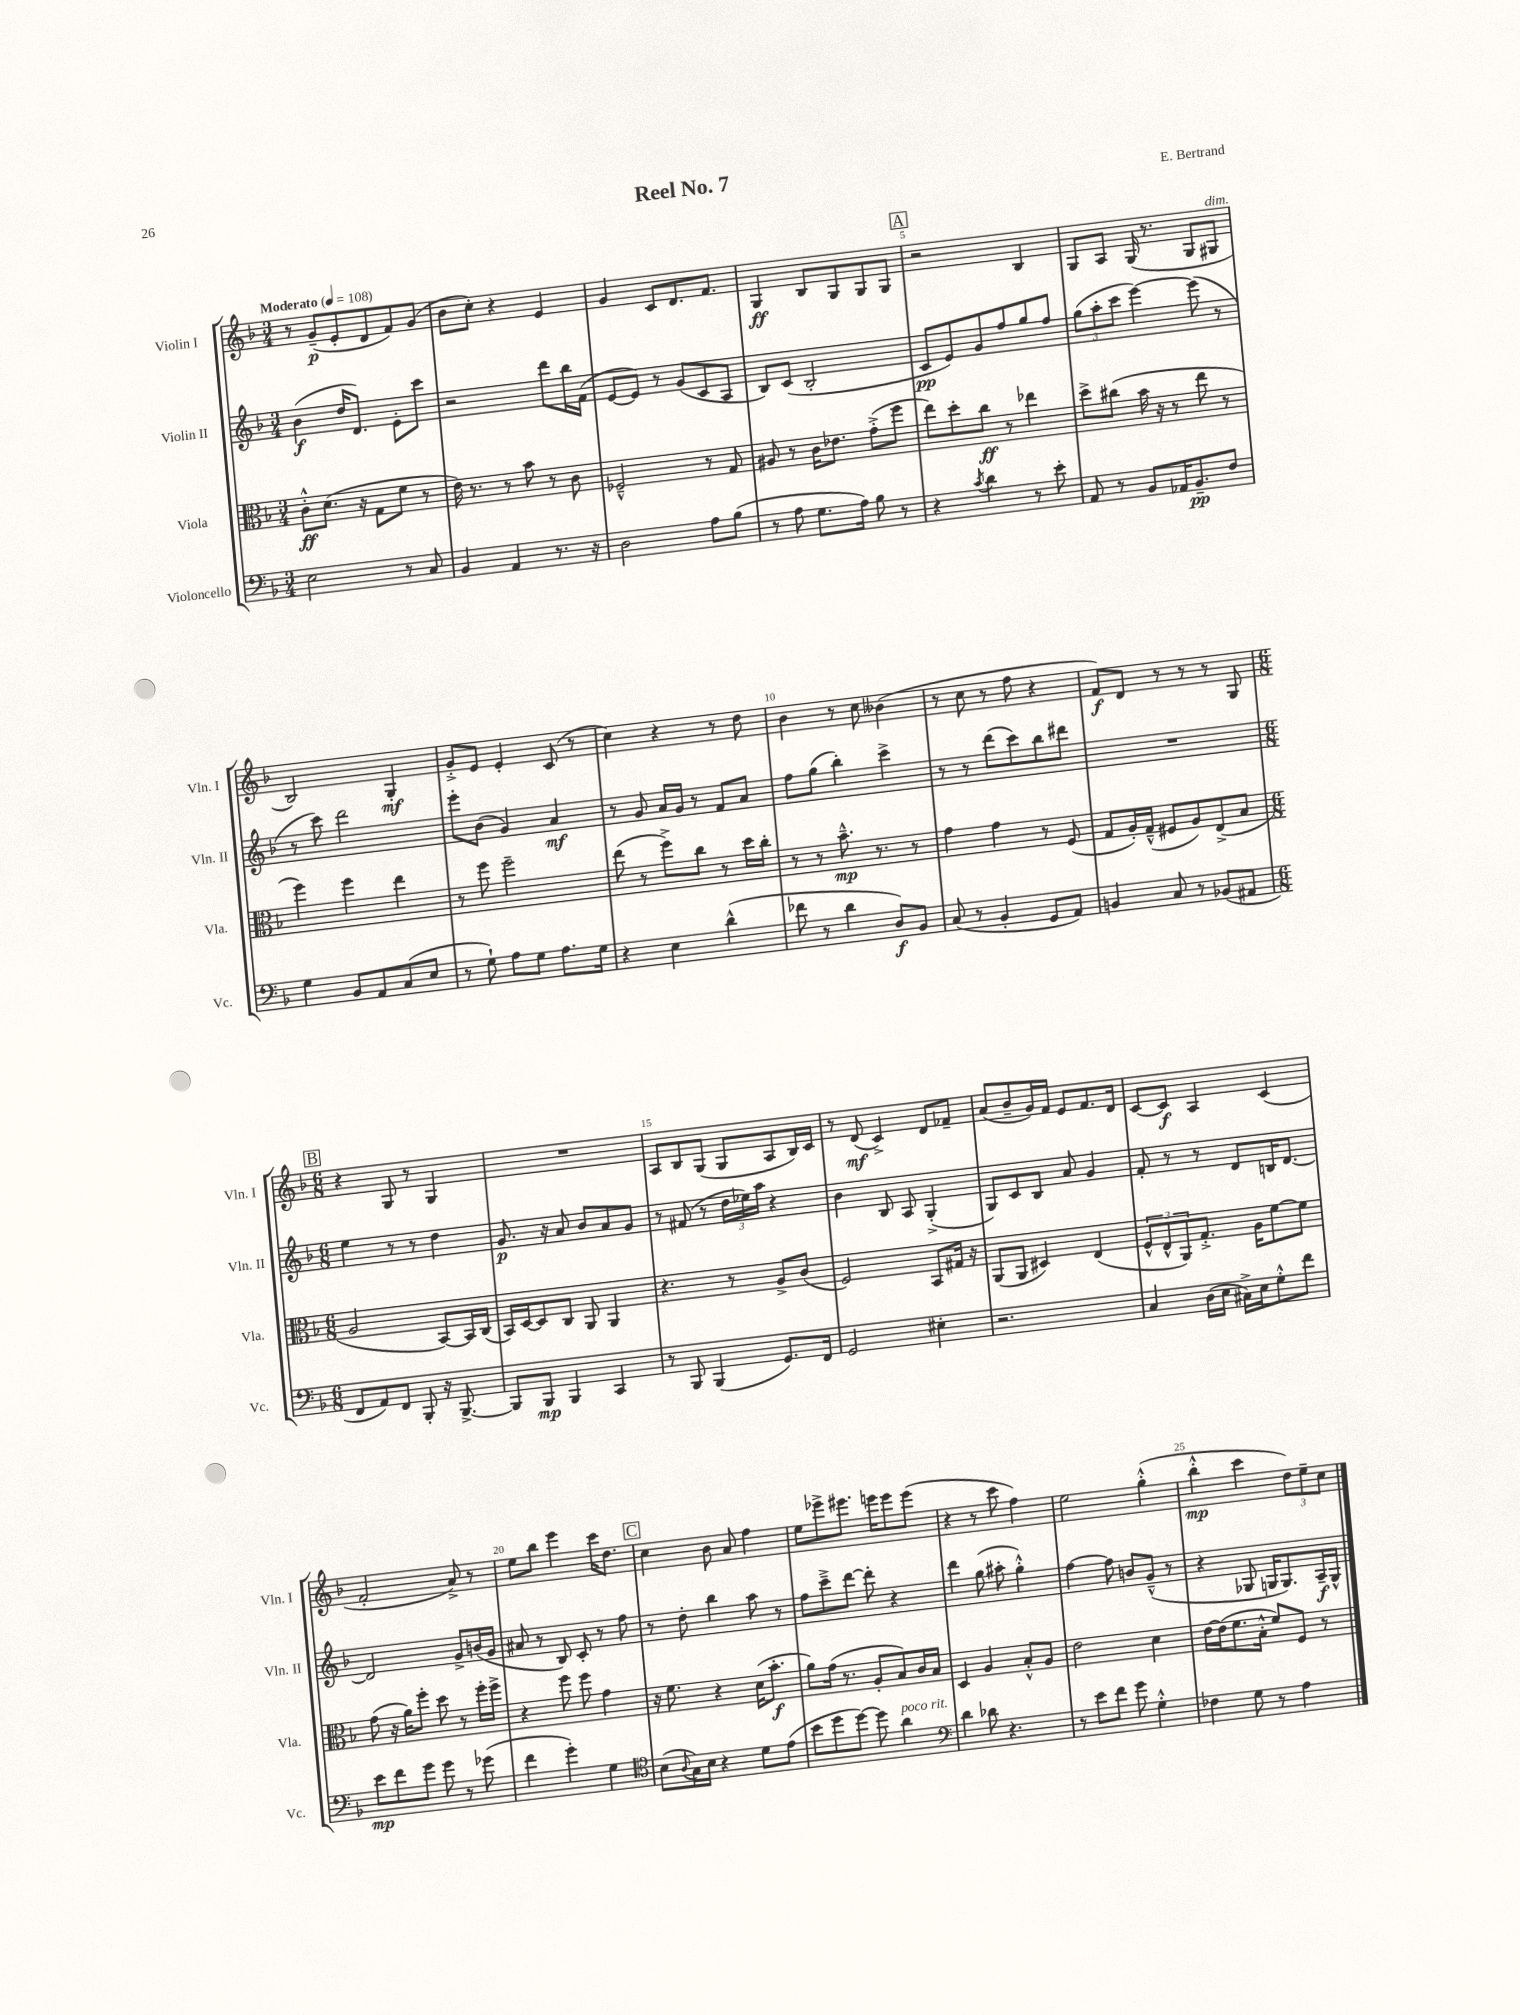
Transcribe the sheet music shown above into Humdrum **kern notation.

**kern	**dynam	**kern	**dynam	**kern	**dynam	**kern	**dynam
*part4	*part4	*part3	*part3	*part2	*part2	*part1	*part1
*staff4	*staff4	*staff3	*staff3	*staff2	*staff2	*staff1	*staff1
*I"Violoncello	*	*I"Viola	*	*I"Violin II	*	*I"Violin I	*
*I'Vc.	*	*I'Vla.	*	*I'Vln. II	*	*I'Vln. I	*
*clefF4	*	*clefC3	*	*clefG2	*	*clefG2	*
*k[b-]	*	*k[b-]	*	*k[b-]	*	*k[b-]	*
*M3/4	*	*M3/4	*	*M3/4	*	*M3/4	*
*MM108	*	*MM108	*	*MM108	*	*MM108	*
=1	=1	=1	=1	=1	=1	=1	=1
!	!	!	!	!	!	!LO:TX:a:B:t=Moderato	!
2E\	.	8c'^^\L	ff	(4b-\	f	8r	.
.	.	(8.d\J	.	.	.	(8g~/L	p
.	.	.	.	16dd/KL	.	8e'/	.
.	.	16r	.	8.d/J)	.	.	.
.	.	8G\L	.	.	.	8d/	.
8r	.	8f\J	.	8e'\L	.	8f/)	.
8C/	.	8r	.	8ccc\J	.	(8g/J	.
=2	=2	=2	=2	=2	=2	=2	=2
4BB-/	.	16e\)	.	2r	.	8b-\L	.
.	.	8.r	.	.	.	.	.
.	.	.	.	.	.	8cc'\J)	.
4AA/	.	8r	.	.	.	4r	.
.	.	8b-\	.	.	.	.	.
8.r	.	8r	.	8ddd\L	.	4e/	.
.	.	8c\	.	16bb-\L	.	.	.
16r	.	.	.	(16f\JJ	.	.	.
=3	=3	=3	=3	=3	=3	=3	=3
2D\	.	2F-X~^^/	.	[8e/L	.	4g/	.
.	.	.	.	8e/J])	.	.	.
.	.	.	.	8r	.	8c/L	.
.	.	.	.	(8g/L	.	8.d/	.
8A\L	.	8r	.	8c/	.	.	.
.	.	.	.	.	.	8.f/J	.
(8B-\J	.	8G/	.	8A/J	.	.	.
=4	=4	=4	=4	=4	=4	=4	=4
8r	.	8A#X/	.	8B-/L)	.	4G/	ff
8A\	.	8r	.	(8c/J	.	.	.
8.G\L	.	16c\KL	.	2B-'/	.	8B-/L	.
.	.	8.e-X\J	.	.	.	.	.
.	.	.	.	.	.	8G/	.
16A\Jk)	.	.	.	.	.	.	.
8B-\	.	(8g'^\L	.	.	.	8G/	.
8r	.	8ff\J	.	.	.	8G/J	.
!!LO:REH:place=s1:t=A
=5	=5	=5	=5	=5	=5	=5	=5
4r	.	8ee\L)	.	8c/L	pp	2r	.
.	.	8dd'\	.	8e/)	.	.	.
8qc/	.	.	.	.	.	.	.
4d\	.	8cc\J	ff	8g/	.	.	.
.	.	8r	.	8ff/	.	.	.
8r	.	4ee-X\	.	8gg/	.	4B-/	.
8e'\	.	.	.	8ff/J	.	.	.
=6	=6	=6	=6	=6	=6	=6	=6
8AA/	.	8dd^\L	.	(12gg\L	.	8G/L	.
.	.	.	.	12aa'\	.	.	.
8r	.	(8cc#X\J	.	.	.	8A/J	.
.	.	.	.	12ccc\J	.	.	.
8BB-/L	.	16b-\	.	[4eee\)	.	(16G/	.
.	.	16r	.	.	.	8.r	.
16AA-X/K	.	8r	.	.	.	.	.
8.BB-~/	pp	.	.	.	.	.	.
.	.	8ee\	.	(8eee\]	.	8G/L	.
!	!	!	!	!	!	!LO:TX:a:i:t=dim.	!
8F/J	.	8r	.	8r	.	8G#X/J	.
!!LO:LB:g=z
=7	=7	=7	=7	=7	=7	=7	=7
4G\	.	4ff\)	.	8r	.	2B-/)	.
.	.	.	.	8ccc\)	.	.	.
8BB-/L	.	4ff\	.	2ddd\	.	.	.
8AA/	.	.	.	.	.	.	.
(8C/	.	4ee\	.	.	.	4G'/	mf
8E/J	.	.	.	.	.	.	.
=8	=8	=8	=8	=8	=8	=8	=8
8r	.	8r	.	8eee'\L	.	8g'^/L	.
8G`\)	.	8ff\	.	(8b-\J	.	8e/J	.
8A\L	.	2ff~\	.	4g/)	.	4e'/	.
8G\J	.	.	.	.	.	.	.
8.A\L	.	.	.	4a/	mf	(8c/	.
.	.	.	.	.	.	8r	.
16G\Jk	.	.	.	.	.	.	.
=9	=9	=9	=9	=9	=9	=9	=9
4r	.	(8ee\	.	8r	.	4cc\)	.
.	.	8r	.	8g/	.	.	.
4E\	.	8ff^\L)	.	16a/LL	.	4r	.
.	.	.	.	16g/JJ	.	.	.
.	.	8cc\J	.	8r	.	.	.
(4d^^\	.	8r	.	8f/L	.	8r	.
.	.	16dd\LL	.	8a/J	.	8dd\	.
.	.	16cc'\JJ	.	.	.	.	.
=10	=10	=10	=10	=10	=10	=10	=10
8f-X\	.	8r	.	8ff\L	.	4b-\	.
8r	.	8r	.	(8gg\J	.	.	.
4d\	.	8.b-~^^\	mp	4bb-'\)	.	8r	.
.	.	.	.	.	.	8cc\	.
.	.	8.r	.	.	.	.	.
8D/L)	f	.	.	4ccc^\	.	(4b--X\	.
8BB-/J	.	8r	.	.	.	.	.
=11	=11	=11	=11	=11	=11	=11	=11
(8C/	.	4g\	.	8r	.	8r	.
8r	.	.	.	8r	.	8cc\	.
4BB-'/	.	4g\	.	(8ddd\L	.	8r	.
.	.	.	.	8ccc\)	.	8ff\	.
8GG/L	.	8r	.	8bb-\	.	4r	.
8AA/J)	.	(8F/	.	8ddd#X\J	.	.	.
=12	=12	=12	=12	=12	=12	=12	=12
4BBn/	.	8G/L	.	2.r	.	8f/L)	f
.	.	16A'/L)	.	.	.	8d/J	.
.	.	(16G~^^/JJ	.	.	.	.	.
8C/	.	8F#X/L	.	.	.	8r	.
8r	.	8A/)	.	.	.	8r	.
(8BB-X/L	.	(8E^/	.	.	.	8r	.
8AA#X/J	.	8B-/J	.	.	.	8G/	.
!!LO:LB:g=z
!!LO:REH:place=s1:t=B
=13	=13	=13	=13	=13	=13	=13	=13
*M6/8	*	*M6/8	*	*M6/8	*	*M6/8	*
8FF/L	.	2A/	.	4ee\	.	4r	.
8AA/)	.	.	.	.	.	.	.
8FF/J	.	.	.	8r	.	8G/	.
8BBB-'/	.	.	.	8r	.	8r	.
16r	.	[8BB-/L)	.	4dd\	.	4G/	.
[8.BBB-^/	.	.	.	.	.	.	.
.	.	16BB-/L]	.	.	.	.	.
.	.	(16C/JJ	.	.	.	.	.
=14	=14	=14	=14	=14	=14	=14	=14
8BBB-/L]	.	16BB-/LL)	.	8.g/	p	2.r	.
.	.	[16D/J	.	.	.	.	.
8BBB-/J	mp	8D/]	.	.	.	.	.
.	.	.	.	16r	.	.	.
4BBB-/	.	8C/J	.	8a/	.	.	.
.	.	8AA/	.	8b-/L	.	.	.
4CC/	.	4AA/	.	8a/	.	.	.
.	.	.	.	8g/J	.	.	.
=15	=15	=15	=15	=15	=15	=15	=15
8r	.	4.r	.	8r	.	8A/L	.
8BBB-/	.	.	.	(8f#X/	.	8B-/	.
(4BBB-/	.	.	.	8r	.	(8G/J	.
.	.	8r	.	24dd\LL	.	8G/L	.
.	.	.	.	24ee-X\)	.	.	.
.	.	.	.	24aa\JJ	.	.	.
8.GG/L)	.	8A^/L	.	4r	.	8A/	.
.	.	(8c/J	.	.	.	16B-/L)	.
16FF/Jk	.	.	.	.	.	16c/JJ	.
=16	=16	=16	=16	=16	=16	=16	=16
2GG/	.	2F/)	.	4b-\	.	8r	.
.	.	.	.	.	.	(8d/	mf
.	.	.	.	8B-/	.	4c^/)	.
.	.	.	.	8A/	.	.	.
4E#X'\	.	8BB-/L	.	(4G'^/	.	8d/L	.
.	.	16G#X/Jk	.	.	.	8f-X~/J	.
.	.	16r	.	.	.	.	.
=17	=17	=17	=17	=17	=17	=17	=17
2.r	.	(8AA/L	.	8G/L)	.	(8a/L	.
.	.	8AA/J	.	8c/	.	8b-~/	.
.	.	4D#X/)	.	8B-/J	.	16g/L)	.
.	.	.	.	.	.	16f/JJ	.
.	.	.	.	8a/	.	8e/L	.
.	.	(4E/	.	4g/	.	8.f/	.
.	.	.	.	.	.	16d/Jk	.
=18	=18	=18	=18	=18	=18	=18	=18
4C/	.	12F^^/L	.	8f'/	.	[8c/L	.
.	.	12E^^/	.	.	.	.	.
.	.	.	.	8r	.	8c/J]	f
.	.	12AA/)	.	.	.	.	.
(16D\LL	.	8.G'^/J	.	8r	.	4A/	.
16E\JJ	.	.	.	.	.	.	.
16C#X^\LL)	.	.	.	8d/L	.	.	.
16E\J	.	16A\KL	.	.	.	.	.
8G'^^\	.	[8f\	.	16Bn/K	.	(4c/	.
.	.	.	.	[8.d/J	.	.	.
8f\J	.	8f\J]	.	.	.	.	.
!!LO:LB:g=z
=19	=19	=19	=19	=19	=19	=19	=19
8e\L	mp	(8g\	.	2d/]	.	2f'/	.
8f\	.	16r	.	.	.	.	.
.	.	16a\KL)	.	.	.	.	.
8g\J	.	8ff'\J	.	.	.	.	.
8g\	.	8dd\	.	.	.	.	.
8r	.	8r	.	8g^/L	.	8a^/)	.
(8g-X\	.	16ff'\LL	.	(16bn/L	.	8r	.
.	.	16ff^\JJ	.	16g/JJ	.	.	.
=20	=20	=20	=20	=20	=20	=20	=20
4f\	.	4r	.	8a#X/	.	8ee\L	.
.	.	.	.	8r	.	8bb-\J	.
4g'\)	.	8ff\	.	8B-/)	.	4eee\	.
.	.	8ff\	.	8c'/	.	.	.
4G\	.	4g\	.	8r	.	16ccc\KL	.
.	.	.	.	.	.	8.dd\J	.
.	.	.	.	8ff\	.	.	.
!!LO:REH:place=s1:t=C
=21	=21	=21	=21	=21	=21	=21	=21
*clefC4	*	*	*	*	*	*	*
(8B-\L	.	16r	.	8r	.	4cc\	.
.	.	8.f\	.	.	.	.	.
8qqA/	.	.	.	.	.	.	.
16G\L)	.	.	.	8dd'\	.	.	.
16B-\JJ	.	.	.	.	.	.	.
4r	.	4r	.	4bb-\	.	8b-\	.
.	.	.	.	.	.	8a/	.
8d\L	.	(16d\KL	.	8aa\	.	4ff\	.
.	.	8.b-'\J	f	.	.	.	.
(8e\J	.	.	.	8r	.	.	.
=22	=22	=22	=22	=22	=22	=22	=22
8b-\L	.	8a\L)	.	8ff\L	.	8ee\L	.
8dd\	.	(16g\Jk	.	8ccc~^\	.	8eee-X^\	.
.	.	8.r	.	.	.	.	.
[8dd\J)	.	.	.	[8ddd\J	.	8.eee#X\J	.
8dd\]	.	8A'/L	.	8ddd'\]	.	.	.
.	.	.	.	.	.	16eeen\KL	.
!LO:TX:a:i:t=poco rit.	!	!	!	!	!	!	!
4a\	.	8B-/)	.	4r	.	8eee\	.
.	.	16c/L	.	.	.	(8eee\J	.
.	.	16B-/JJ	.	.	.	.	.
=23	=23	=23	=23	=23	=23	=23	=23
*clefF4	*	*	*	*	*	*	*
4d\	.	4D/	.	4ddd\	.	4r	.
8d-X\	.	4A/	.	(8gg\	.	8r	.
4.r	.	.	.	8aa#X'\	.	8ccc\	.
.	.	8B-'^^/L	.	4gg'^^\)	.	4ff\)	.
.	.	8A/J	.	.	.	.	.
=24	=24	=24	=24	=24	=24	=24	=24
8r	.	2e\	.	[4ff\	.	2ee\	.
8e\L	.	.	.	.	.	.	.
8f\J	.	.	.	8ff\]	.	.	.
8g\	.	.	.	8bn/L	.	.	.
4G'^^\	.	4d\	.	(8g~^^/J	.	(4gg'^^\	.
.	.	.	.	8r	.	.	.
=25	=25	=25	=25	=25	=25	=25	=25
4F-X\	.	[16e\LL	.	4r	.	4bb-'^^\	mp
.	.	(16e\J]	.	.	.	.	.
.	.	8.f\	.	.	.	.	.
8G\	.	.	.	8G-X/	.	4ccc\	.
.	.	16B-'^^\Jk	.	.	.	.	.
8r	.	8f/L)	.	16Gn/KL	.	.	.
.	.	.	.	8.G/)	.	.	.
4A\	.	8F/J	.	.	.	12dd\L)	.
.	.	.	.	.	.	12ee~\	.
.	.	8r	.	16A~/L	f	.	.
.	.	.	.	.	.	12cc\J	.
.	.	.	.	16G^^/JJ	.	.	.
==	==	==	==	==	==	==	==
*-	*-	*-	*-	*-	*-	*-	*-
